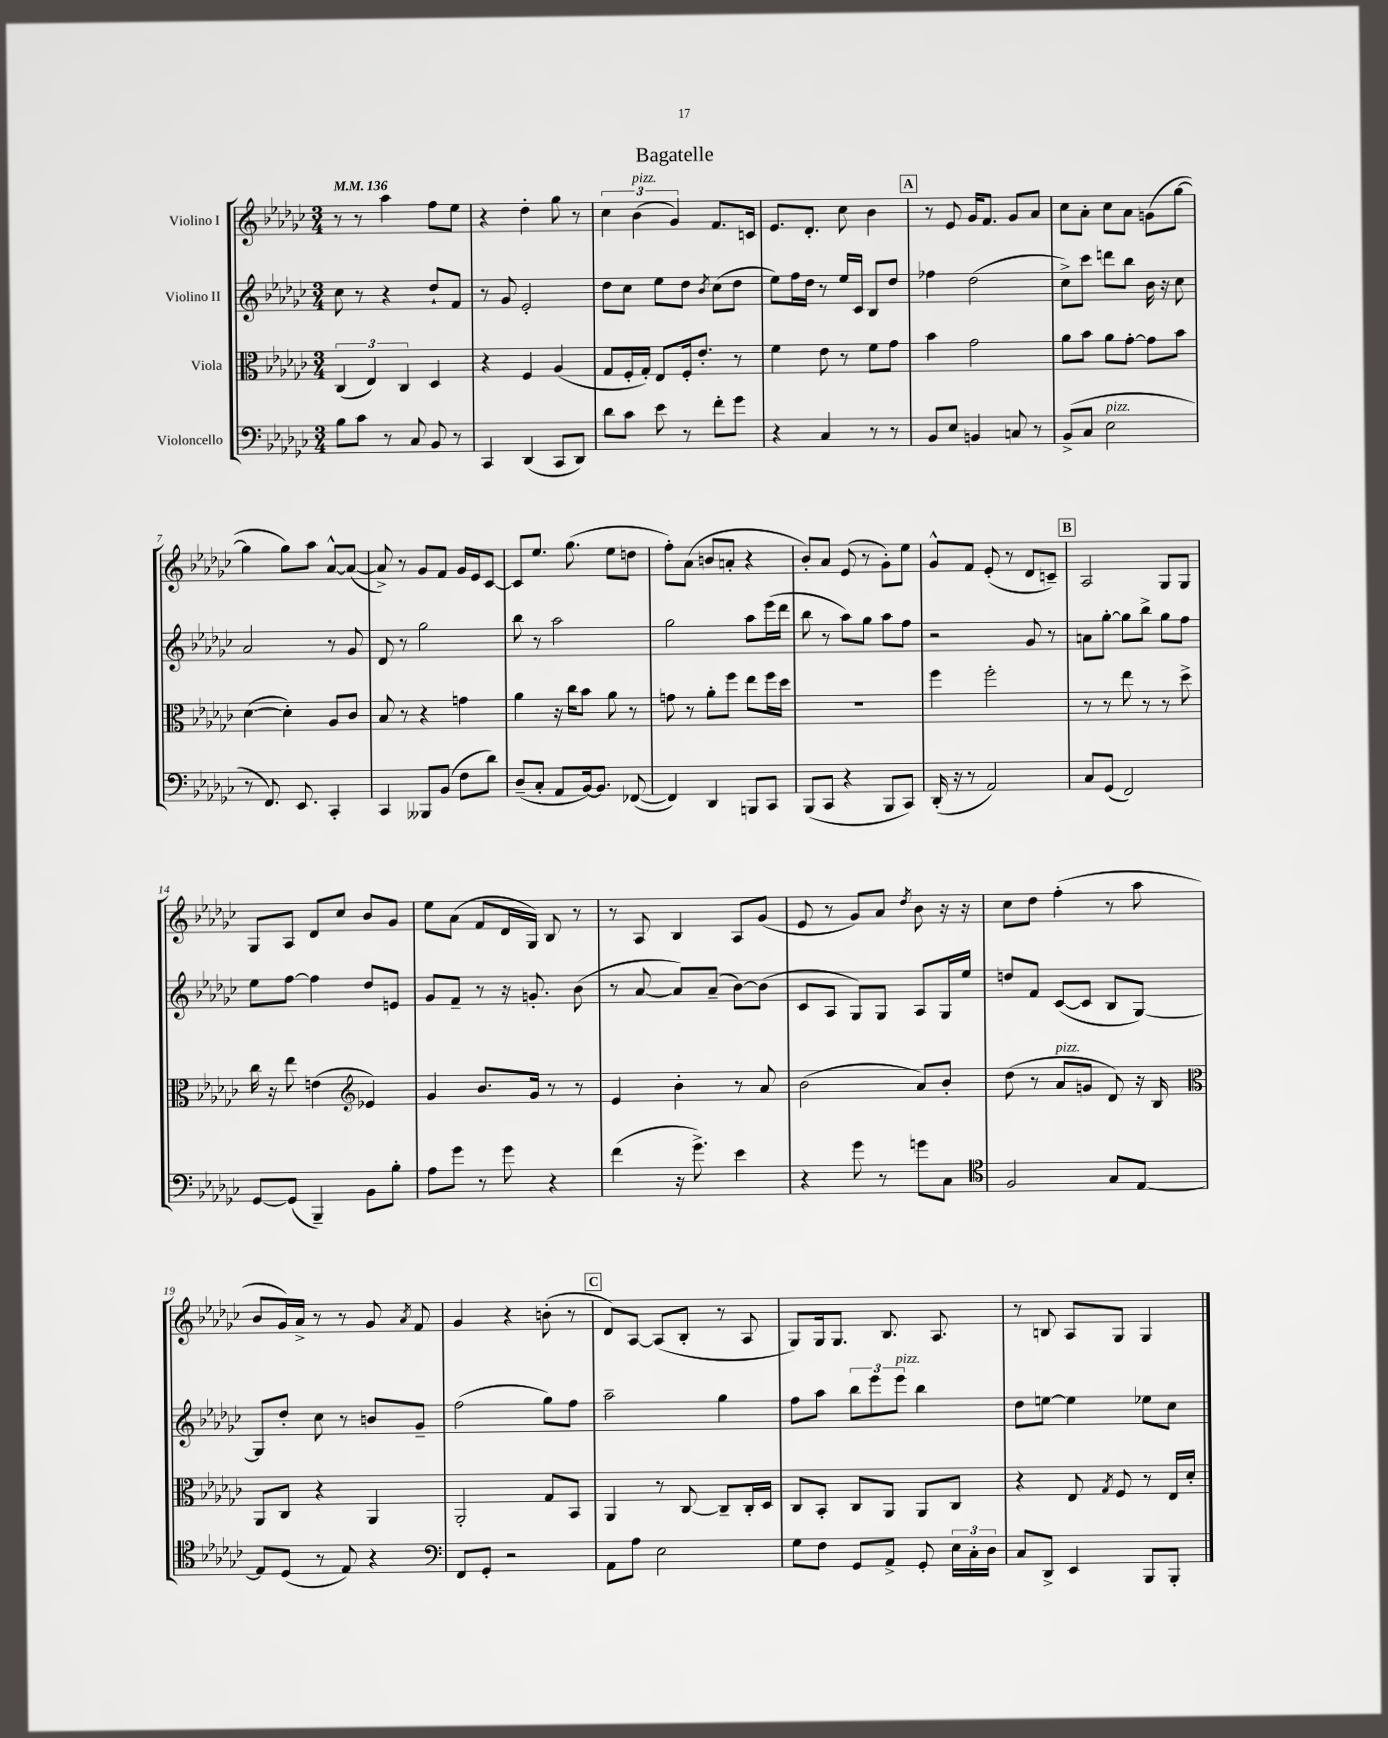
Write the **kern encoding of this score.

**kern	**kern	**kern	**kern
*staff4	*staff3	*staff2	*staff1
*clefF4	*clefC3	*clefG2	*clefG2
*k[b-e-a-d-g-c-]	*k[b-e-a-d-g-c-]	*k[b-e-a-d-g-c-]	*k[b-e-a-d-g-c-]
*M3/4	*M3/4	*M3/4	*M3/4
*MM136	*MM136	*MM136	*MM136
8B-\L	(6C-/	8cc-\	8r
8c-\J	.	8r	8r
.	6E-/)	.	.
8r	.	4r	4aa-\
.	6C-/	.	.
8C-/	.	.	.
8BB-/	4D-/	8dd-`/L	8ff\L
8r	.	8f/J	8ee-\J
=	=	=	=
4CC-/	4r	8r	4r
.	.	8g-/	.
(4DD-/	4F/	2e-'/	4dd-'\
8CC-/L	(4A-/	.	8gg-\
8DD-/J)	.	.	8r
=	=	=	=
8d-\L	8G-/L	8dd-\L	6cc-\
8c-\J	16F'/L	8cc-\J	.
.	.	.	(6b-\
.	16G-'/JJ)	.	.
8e-\	8E-/L	8ee-\L	.
.	.	.	6g-/)
8r	16F'/k	8dd-\J	.
.	8.e-'/J	.	.
.	.	8qb-/	.
8f'\L	.	(8cc-\L	8.f/L
8g-\J	8r	8dd-\J	.
.	.	.	16c/Jk
=	=	=	=
4r	4f\	8ee-\L)	8.e-/L
.	.	16ff\L	.
.	.	16dd-\JJ	8.d-'/J
4C-/	8e-\	8r	.
.	8r	16ee-/LL	8cc-\
.	.	16c-/JJ	.
8r	8f\L	8B-/L	4b-\
8r	8g-\J	8dd-/J	.
=	=	=	=
8BB-/L	4b-\	4ff-\	8r
8E-/J	.	.	8e-/
4BB/	2g-\	(2dd-\	16g-/LK
.	.	.	8.f/J
8C/	.	.	8g-/L
8r	.	.	8a-/J
=	=	=	=
(8BB-^/L	8a-\L	8cc-^\L)	8cc-\L
8C-/J	8b-\J	8ccc-\J	8a-'\J
2E-\	8a-\L	8ddd\L	8cc-\L
.	[8g-'\J	8bb-\J	8a-\J
.	8g-\]L	16b-\	(8g\L
.	.	16r	.
.	8b-\J	8cc-\	[8gg-\J
=	=	=	=
8r	([4d-\	2a-/	4gg-\]
8.FF/)	.	.	.
.	4d-'\])	.	8gg-\L)
8.EE-/	.	.	.
.	.	.	8aa-\J
4CC-'/	8A-/L	8r	[8a-^^/L
.	8c-/J	8g-/	(8a-/_J
=	=	=	=
4CC-/	8B-/	8d-/	8a-^/])
.	8r	8r	8r
8BBB--/L	4r	2gg-\	8g-/L
(8BB-/J	.	.	8f/J
8F\L	4g\	.	16g-/LL
.	.	.	16e-/J
8d-\J)	.	.	[8c-/J
=	=	=	=
(8D-~/L	4a-\	8bb-\	8c-/]L
8C-'/J	.	8r	8.ee-/J
8AA-/L	16r	2aa-\	.
.	16cc-\LK	.	(8.gg-\
[16BB-/k)	8b-\J	.	.
8.BB-/]J	.	.	.
.	8a-\	.	8ee-\L
([8FF-/	8r	.	8dd\J
=	=	=	=
4FF-/])	8g\	2gg-\	8ff'\L)
.	8r	.	(8a-\J
4DD-/	8a-'\L	.	8b/L
.	8ff\J	.	8a'/J
8BBB/L	8ee-\L	8aa-\L	4r
8CC-/J	16ff\L	(16eee-\L	.
.	16dd-\JJ	16ddd-\JJ	.
=	=	=	=
(8BBB-/L	2.r	8bb-\	8b-'/L)
8CC-/J	.	8r	8a-/J
4r	.	8aa-\L)	(8e-/
.	.	8gg-\J	8r
8BBB-/L	.	8aa-\L	8g-'\L)
8CC-/J)	.	8ff\J	8ee-\J
=	=	=	=
(16DD-'/	4ff\	2r	8g-^^/L
16r	.	.	.
8r	.	.	8f/J
2AA-/)	2ff'\	.	(8e-'/
.	.	.	8r
.	.	8g-/	8d-/L
.	.	8r	8c~/J)
=	=	=	=
8C-/L	8r	8a\L	2A-/
(8GG-/J	8r	[8gg-'\J	.
2FF/)	8ee-\	8gg-\]L	.
.	8r	8bb-^\J	.
.	8r	8gg-\L	8G-/L
.	8dd-^\	8ff\J	8G-/J
=	=	=	=
[8GG-/L	16cc-\	8ee-\L	8G-/L
.	16r	.	.
(8GG-/]J	8ee-\	[8ff\J	8A-/J
4BBB-~/)	(4e\	4ff\]	8d-/L
.	.	.	8cc-/J
*	*clefG2	*	*
8BB-\L	4e-/)	8dd-/L	8b-/L
8B-'\J	.	8e/J	8g-/J
=	=	=	=
8A-\L	4g-/	8g-/L	8ee-\L
8g-\J	.	8f~/J	(8a-\J
8r	8.b-/L	8r	8f/L
8g-\	.	16r	16d-/L
.	16g-/Jk	8.g'/	16G-/JJ)
4r	8r	.	8B-/
.	8r	(8b-\	8r
=	=	=	=
(4f\	4e-/	8r	8r
.	.	[8a-/	8A-/
16r	4b-'\	8a-/]L)	4B-/
8.g-^\)	.	.	.
.	.	(8a-~/J	.
4e-\	8r	[8b-\L)	8A-/L
.	8a-/	(8b-\]J	(8g-/J
=	=	=	=
4r	(2b-\	8c-/L	8e-/
.	.	8A-/J	8r
8g-\	.	8G-/L)	8g-/L)
8r	.	8G-/J	8a-/J
.	.	.	8qdd-/
8g\L	8a-/L)	8A-/L	8b-\
8C-\J	8b-'/J	16G-/L	16r
.	.	16ee-/JJ	16r
=	=	=	=
*clefC4	*	*	*
2F/	(8dd-\	8dd/L	8cc-\L
.	8r	8f/J	8dd-\J
.	8a-/L	([8c-/L	(4ff'\
.	8g/J	8c-/]J	.
8G-/L	8d-/)	8B-/L	8r
[8E-/J	16r	[8G-/J)	8aa-\
.	16B-/	.	.
=	=	=	=
*	*clefC3	*	*
8E-/]L	8AA-/L	8G-/]L	8b-/L
(8D-/J	8C-/J	8dd-'/J	16g-/L)
.	.	.	16a-^/JJ
8r	4r	8cc-\	8r
8E-/)	.	8r	8r
4r	4AA-/	8b/L	8g-/
.	.	.	8qa-/
.	.	8g-~/J	8f/
=	=	=	=
*clefF4	*	*	*
8FF/L	2AA-'/	(2ff\	4g-/
8GG-'/J	.	.	.
2r	.	.	4r
.	8G-/L	8gg-\L)	(8b'\
.	8BB-/J	8ff\J	8r
=	=	=	=
8AA-\L	4AA-/	2aa-~\	8d-/L)
8A-\J	.	.	[8A-/J
2E-\	8r	.	(8A-/]L
.	[8C-/	.	8B-'/J
.	8C-~/]L	4gg-\	8r
.	16C-'/L	.	8A-/
.	16D-/JJ	.	.
=	=	=	=
8G-\L	8C-/L	8ff\L	8G-/L)
8F\J	8BB-'/J	8aa-\J	16G-/k
.	.	.	8.G-/J
8GG-/L	8C-/L	12bb-\L	.
.	.	12eee-\	.
8AA-^/J	8AA-/J	.	8.B-/
.	.	12eee-\J	.
8GG-'/	8AA-/L	4bb-\	.
.	.	.	8.A-/
24E-\LL	8C-/J	.	.
24C-'\	.	.	.
24D-\JJ	.	.	.
=	=	=	=
8C-/L	4r	8dd-\L	8r
8DD-^/J	.	[8ee\J	8B/
4EE-/	8E-/	4ee\]	8A-/L
.	8qG-/	.	.
.	8F/	.	8G-/J
8BBB-/L	8r	8ee-\L	4G-/
8BBB-'/J	16E-/LL	8cc-\J	.
.	16d-'/JJ	.	.
==	==	==	==
*-	*-	*-	*-
